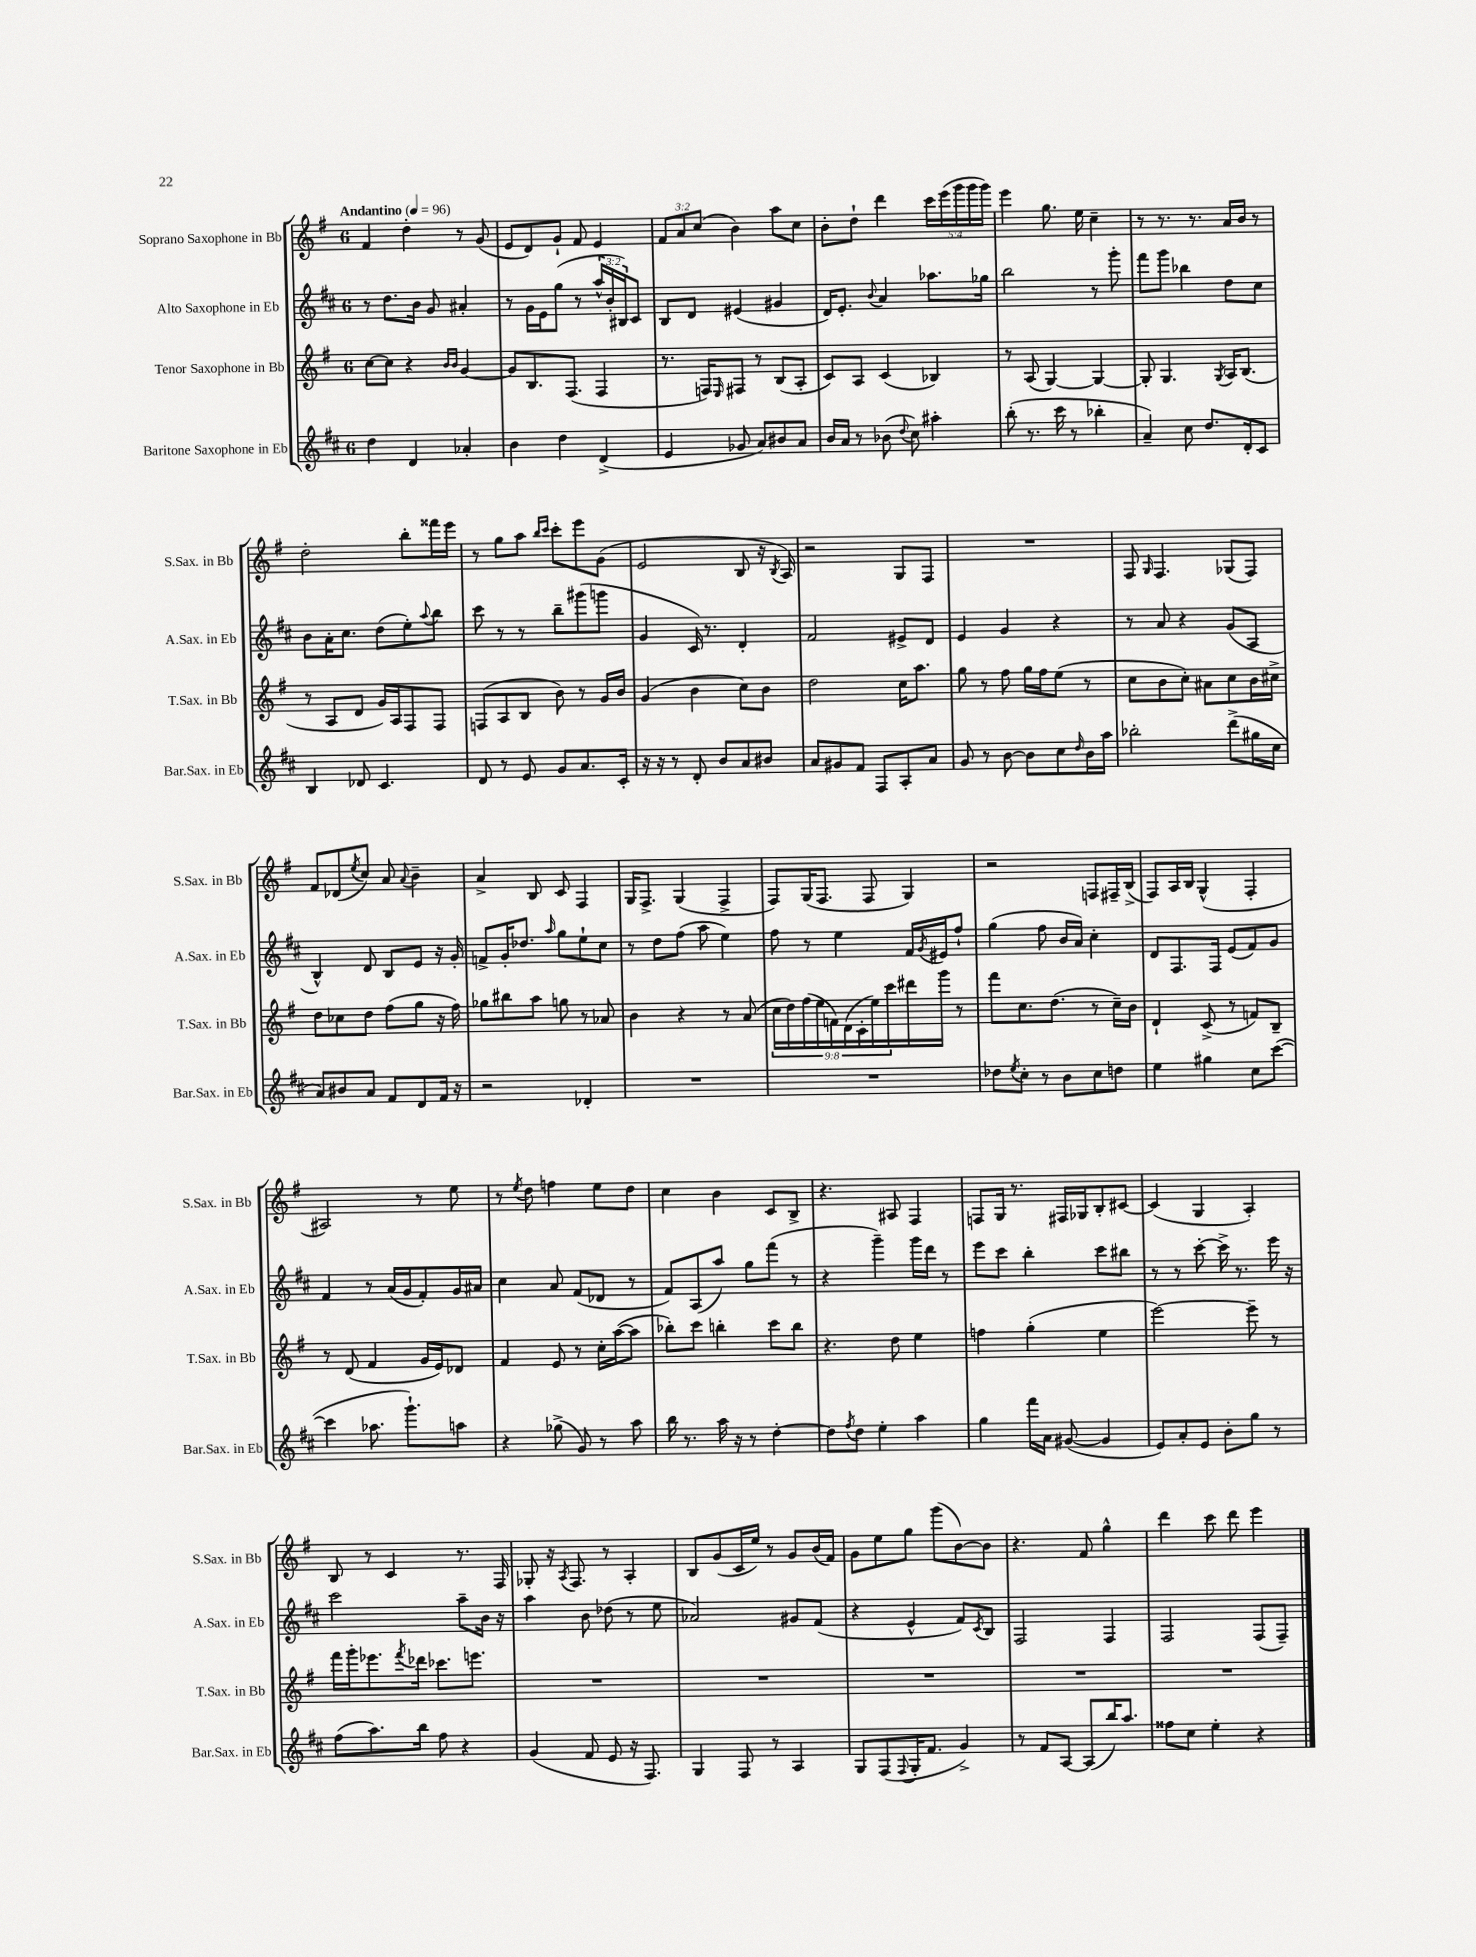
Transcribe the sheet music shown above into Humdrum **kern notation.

**kern	**kern	**kern	**kern
*staff4	*staff3	*staff2	*staff1
*clefG2	*clefG2	*clefG2	*clefG2
*k[f#c#]	*k[f#]	*k[f#c#]	*k[f#]
*M6/8	*M6/8	*M6/8	*M6/8
*MM96	*MM96	*MM96	*MM96
4dd\	[8cc\L	8r	4f#/
.	8cc\]J	8.dd\L	.
4d/	4r	.	4dd'\
.	.	16b\Jk	.
.	.	8g/	.
.	16qqb/LL	.	.
.	16qqb/JJ	.	.
4a-'/	[4g/	4a#'/	8r
.	.	.	(8g/
=	=	=	=
4b\	8g/]L	8r	8e/L
.	8.B/	16g\LL	8d/)
.	.	16e\J	.
4dd\	.	(8gg\J	8g`/J
.	(8.F#/J	.	.
.	.	8r	8f#/
(4d^/	4F#/	24aa^^/LL	4e/
.	.	24b'/	.
.	.	24B#/J)	.
.	.	8c#/J	.
=	=	=	=
4e/	8.r	8B/L	12f#/L
.	.	.	12a/
.	.	8d/J	.
.	.	.	(12cc/J
.	16F/LK)	.	.
.	16qqE/	.	.
8g-/	8F#/J	(4e#/	4b\)
8a/L)	8r	.	.
8b#/	(8B/L	4g#/	8aa\L
8a/J	8A'/J	.	8cc\J
=	=	=	=
16b/LL	8c/L)	16d/LK)	8b'\L
16a/JJ	.	8.e'/J	.
8r	8A/J	.	8dd`\J
.	.	8qqb/	.
(8b-\	(4c/	4a/	4ddd\
8qqdd/	.	.	.
8cc#\)	.	.	.
4aa#'\	4B-/)	8.aa-\L	20ccc\LL
.	.	.	(20eee\
.	.	.	20ggg\
.	.	.	20ggg\
.	.	16gg-\Jk	.
.	.	.	20ggg\JJ)
=	=	=	=
(8bb'\	8r	2bb\	4eee\
8.r	(8A/	.	.
.	[4G/)	.	8.gg\
16ccc#\	.	.	.
8r	.	.	.
.	.	.	16ee\
4bb-'\	4G/_	8r	4cc~\
.	.	8ggg'\	.
=	=	=	=
4a~/)	8G'/]	8fff#\L	8r
.	4.G/	8ggg\J	8.r
8cc#\	.	4bb-\	.
.	.	.	8.r
8.dd/L	.	.	.
.	8qG/	.	.
.	16A/LK	8dd\L	16a/LL
16d'/k	(8.B/J	.	16b/JJ
8c#/J	.	8cc#\J	8r
=	=	=	=
4B/	8r	8b\L	2dd'\
.	8A/L	16a'\K	.
.	.	8.cc#\J	.
8d-/	8d/J	.	.
4.c#/	16g/LL)	(8dd\L	.
.	16A/J	.	.
.	8F#/	8ee'\)	8bb'\L
.	.	8qqaa/	.
.	8F#/J	8bb\J	16fff##\L
.	.	.	16eee\JJ
=	=	=	=
8d/	(8F/L	8ccc#\	8r
8r	8A/	8r	8gg\L
8e/	8B/J	8r	8aa\J
.	.	.	16qqbb/LL
.	.	.	16qqccc/JJ
8g/L	8b\)	8bb~\L	8ccc'\L
8.a/	8r	(8ggg#\	8eee\
.	16g/LL	8ggg\J	(8g\J
16c#'/Jk	16b/JJ	.	.
=	=	=	=
16r	(4g/	4g/	2e/
16r	.	.	.
8r	.	.	.
8d'/	4b\	16c#/)	.
.	.	8.r	.
8b/L	.	.	.
8a/	8cc\L)	4d'/	8B/
8b#/J	8b\J	.	16r
.	.	.	8qB/
.	.	.	16A/)
=	=	=	=
8a/L	2dd\	2f#/	2r
8g#/	.	.	.
8f#/J	.	.	.
8F#/L	.	.	.
8A'/	16cc\LK	8e#^/L	8G/L
.	8.aa\J	.	.
8a/J	.	8d/J	8F#/J
=	=	=	=
8g/	8gg\	4e/	2.r
8r	8r	.	.
[8b\	8ff#\	4g/	.
8b\]L	16gg\LL	.	.
.	16ff#\J	.	.
8cc#\	(8ee\J	4r	.
16qqdd/	.	.	.
16b\L	8r	.	.
16aa\JJ	.	.	.
=	=	=	=
2bb-'\	8cc\L	8r	8F#/
.	.	.	16qqG/
.	8b\	8a/	4.F#/
.	8cc'\J)	4r	.
.	8a#\L	.	.
(8ddd^\L	8cc\	(8g/L	(8G-/L
16gg#\L	16b\L	8A/J	8F#/J)
16cc#\JJ	16cc#^\JJ	.	.
=	=	=	=
8a/L)	8dd\L	4B^^/)	8f#/L
8b#/	8cc-\	.	(8d-/
.	.	.	8qee/
8a/J	8dd\J	8d/	8cc/J)
8f#/L	(8ff#\L	8B/L	8a/
.	.	.	8qqa/
8d/	8gg\J	8e/J	4b~\
16f#/Jk	16r	16r	.
16r	16ff#\)	16g'/	.
=	=	=	=
2r	8gg-\L	8f^/L	4a^/
.	8bb#\	16g'/K	.
.	.	8.dd-/J	.
.	8aa\J	.	8B/
.	.	16qqaa/	.
.	8gg\	8gg\L	8c/
4d-'/	8r	8ee`\	4F#/
.	8a-/	8cc#\J	.
=	=	=	=
2.r	4b\	8r	16G/LK
.	.	.	8.F#^/J
.	.	8dd\L	.
.	4r	(8ff#\J	(4G/
.	.	8aa\	.
.	8r	4ee\)	4F#^/
.	(8a/	.	.
=	=	=	=
2.r	18cc\LL	8ff#\	8F#/L)
.	18dd\)	.	.
.	(18ff#\	.	.
.	.	8r	(16G/K
.	18ee\	.	.
.	.	.	8.F#/J
.	18f\)	.	.
.	.	4ee\	.
.	(18d\	.	.
.	18c'\	.	.
.	.	.	8F#/
.	18ee\)	.	.
.	18ccc\	.	.
.	16ddd#\	16f#/LL	4G/)
.	.	8qg/	.
.	16ggg\JJ	16e#/J	.
.	8r	8ff#`/J	.
=	=	=	=
8dd-\L	8fff#\L	(4gg\	2r
8qee/	.	.	.
8cc#'\J	8.cc\	.	.
8r	.	8ff#\	.
.	(8.dd\J	.	.
8b\L	.	16b/LL	.
.	.	16a/JJ)	.
8cc#\	8r	4cc#'\	8F/L
8dd\J	16cc~\LL)	.	16F#~/L
.	16b\JJ	.	(16B^/JJ
=	=	=	=
4ee\	4d`/	8d/L	8F#/L)
.	.	8.F#/	16A/L
.	.	.	16B/JJ
4gg#\	(8c^/	.	(4G^^/
.	.	16F#/Jk	.
.	8r	(8e/L	.
8cc#\L	8f/L)	8f#/)	4F#'/
([8ccc#\J	8B~/J	8g/J	.
=	=	=	=
4ccc#\]	8r	4f#/	2A#/)
.	(8d/	.	.
8.aa-\	4f#/	8r	.
.	.	(16a/LL	.
8.ggg`\L)	.	16g/J	.
.	16g/LL	8f#'/)	8r
.	16e/J)	.	.
8aa\J	8d-/J	16g/L	8ee\
.	.	16a#/JJ	.
=	=	=	=
4r	4f#/	4cc#\	8r
.	.	.	8qee/
.	.	.	8dd\
(8gg-^\	8e/	8a/	4ff\
8g/)	8r	(8f#/L	.
8r	16cc'\LL	8d-/J	8ee\L
.	([16aa\J	.	.
8aa\	8aa\]J	8r	8dd\J
=	=	=	=
16bb\	8bb-'\L)	8f#/L)	4cc\
8.r	.	.	.
.	8ccc\J	(8A/	.
16aa\	4bb'\	8aa/J)	4b\
16r	.	.	.
8r	.	8gg\L	.
[4dd'\	8ccc\L	(8fff#\J	8c/L
.	8bb\J	8r	8B^/J
=	=	=	=
8dd\]L	4.r	4r	4.r
8qff#/	.	.	.
8dd\J	.	.	.
4ee'\	.	4ggg~\)	.
.	8dd\	.	8A#/
4aa\	4ee\	16ggg\LL	4F#/
.	.	16ddd\JJ	.
.	.	8r	.
=	=	=	=
4gg\	4ff\	8eee\L	8F/L
.	.	8ccc#\J	16G/Jk
.	.	.	8.r
16fff#\LL	(4gg'\	4bb'\	.
16a\JJ	.	.	.
([8g#/	.	.	16F#/LL
.	.	.	16G-/J
4g#/]	4ee\	8ccc#\L	8B'/
.	.	8bb#\J	[8c#/J
=	=	=	=
8e/L)	[2eee\)	8r	(4c#/]
8a'/	.	8r	.
8e/J	.	[8ccc#'\	4G/
8b'\L	.	16ccc#^\]	.
.	.	8.r	.
8gg\J	8eee~\]	.	4A'/)
8r	8r	16eee\	.
.	.	16r	.
=	=	=	=
(8ff#\L	16fff#\LL	2ccc#\	8B/
.	16ggg'\J	.	.
8.aa\)	8.eee-\	.	8r
.	.	.	4c/
.	8qfff#/	.	.
16bb\Jk	16ddd-\Jk	.	.
8ff#\	8.ccc-\L	.	.
4r	.	8aa~\L	8.r
.	8.eee\J	.	.
.	.	16b\Jk	.
.	.	16r	16F#/
=	=	=	=
(4g/	2.r	4aa\	8G-'/
.	.	.	16r
.	.	.	8qA/
.	.	.	8.F#/
8f#/	.	8b\	.
8e/	.	(8dd-\	8r
16r	.	8r	4A'/
8.F#/)	.	.	.
.	.	8ee\	.
=	=	=	=
4G/	2.r	2a-/)	8B/L
.	.	.	(8g/
8F#/	.	.	16c/L
.	.	.	16ee/JJ)
8r	.	.	8r
4A/	.	8g#/L	8g/L
.	.	(8f#/J	(16b/L
.	.	.	16f#/JJ)
=	=	=	=
8G/L	2.r	4r	8g\L
(8F#/	.	.	8ee\
8qqF#/	.	.	.
16G'/K	.	4e^^/	8gg\J
8.f#/J	.	.	.
.	.	.	(8ggg\L
4g^/)	.	8f#/L)	[8b\)
.	.	8qc#/	.
.	.	8B/J	8b\]J
=	=	=	=
8r	2.r	2F#/	4.r
8f#/L	.	.	.
[8A/J	.	.	.
(8A/]L	.	.	8f#/
16bb/K)	.	4F#/	4gg^^\
8.aa/J	.	.	.
=	=	=	=
8ff##\L	2.r	2F#/	4ddd\
8cc#\J	.	.	.
4ee'\	.	.	8ccc\
.	.	.	8ddd\
4r	.	(8F#/L	4eee\
.	.	8F#~/J)	.
==	==	==	==
*-	*-	*-	*-
